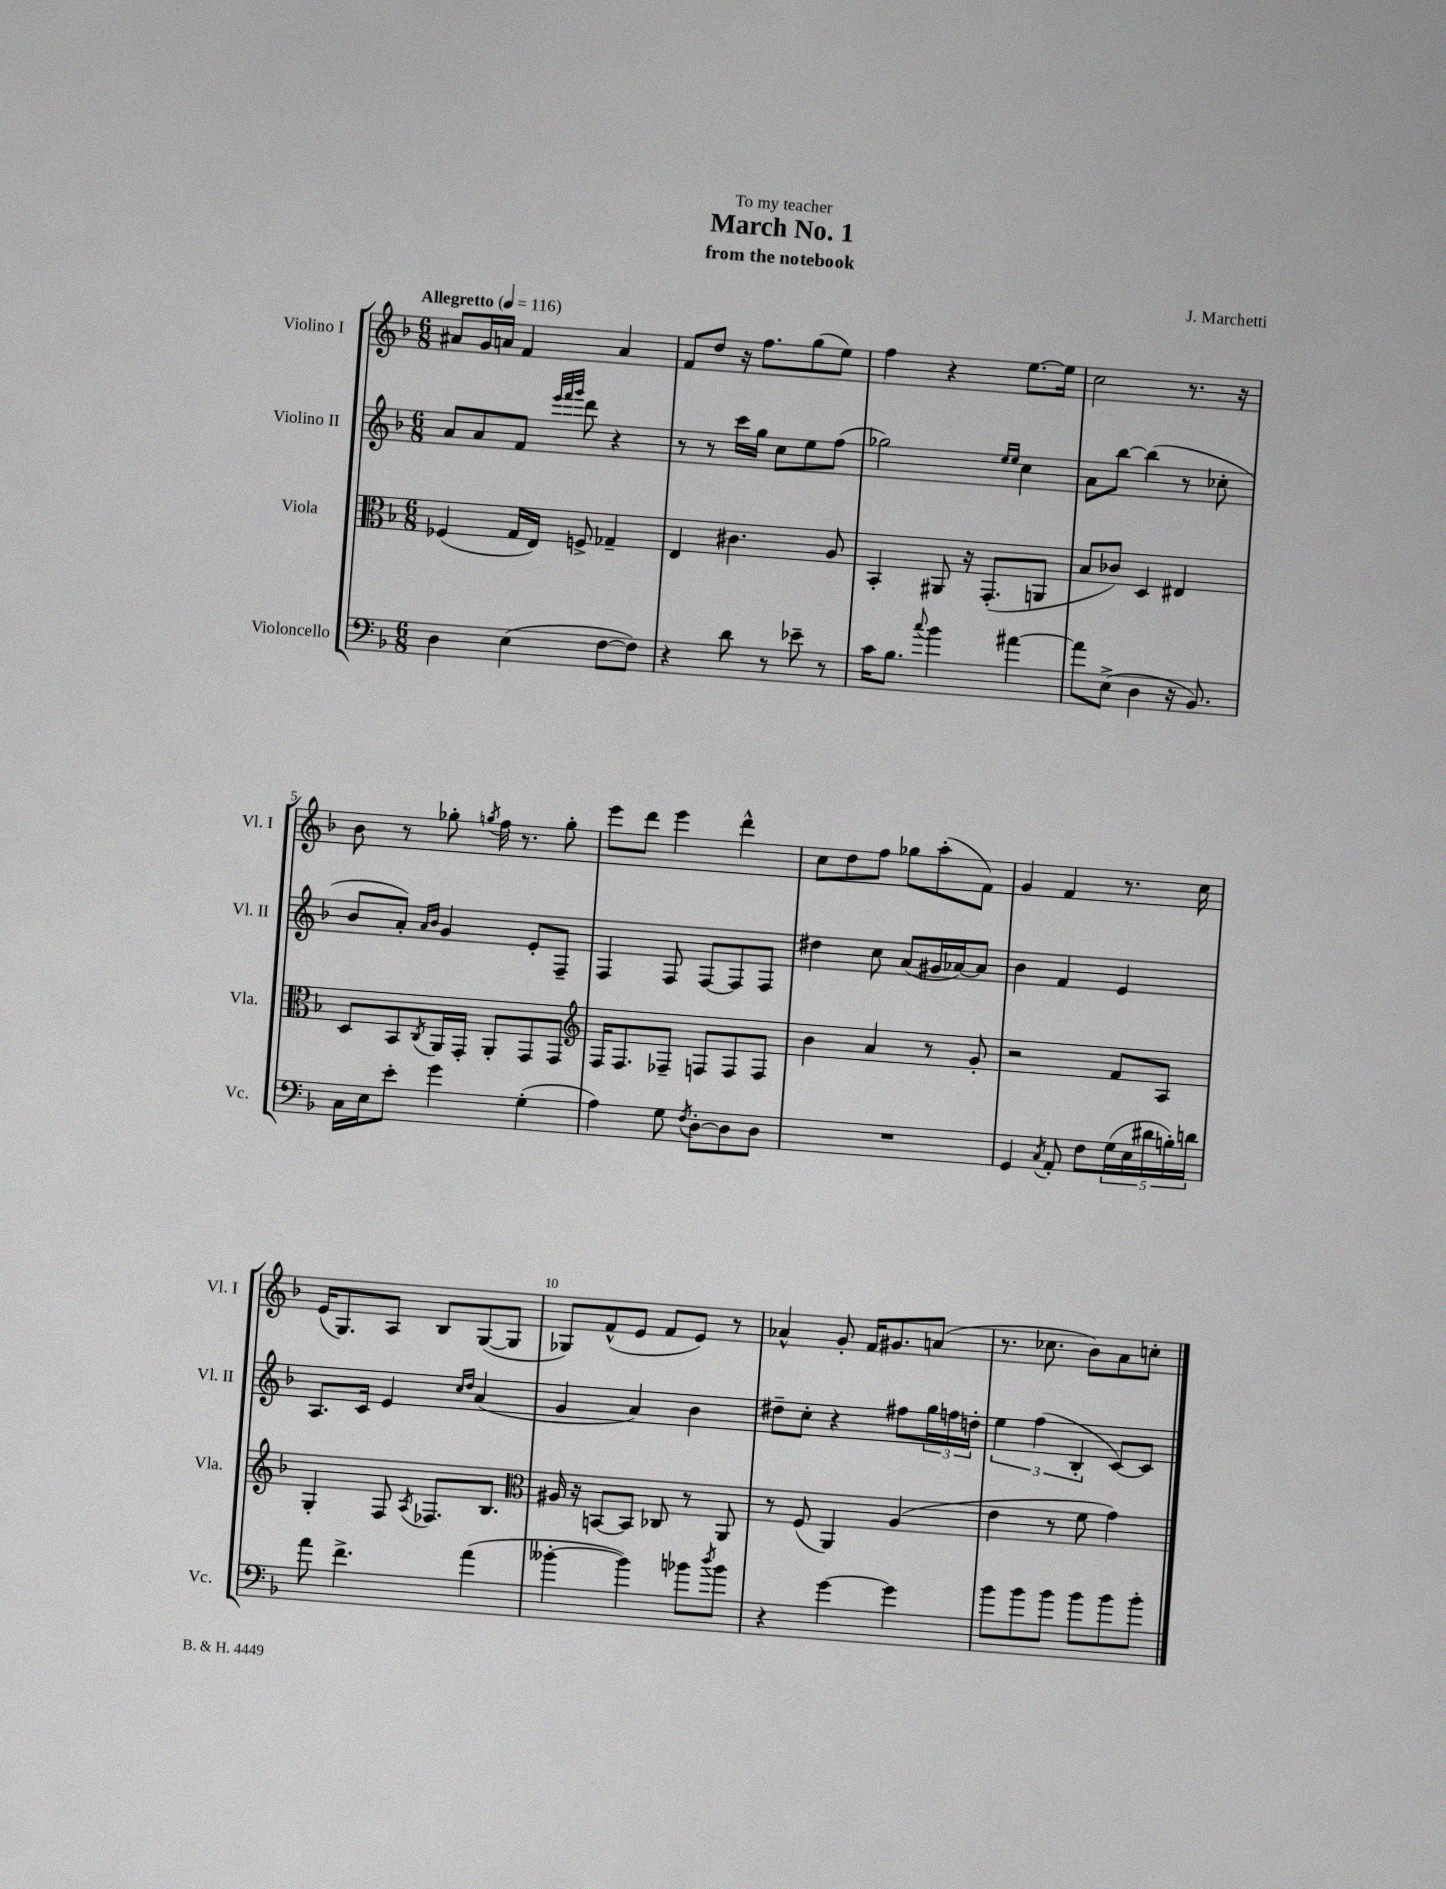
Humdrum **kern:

**kern	**kern	**kern	**kern
*staff4	*staff3	*staff2	*staff1
*clefF4	*clefC3	*clefG2	*clefG2
*k[b-]	*k[b-]	*k[b-]	*k[b-]
*M6/8	*M6/8	*M6/8	*M6/8
*MM116	*MM116	*MM116	*MM116
4D	(4F-	8a	8a#
.	.	8a	16g
.	.	.	16a
(4E	16G	8f	4f
.	16E)	.	.
.	.	32qqeee	.
.	.	32qqfff	.
.	.	32qqggg	.
.	8F^	8ddd	.
[8F	4G-~	4r	4a
8F])	.	.	.
=	=	=	=
4r	4E	8r	8f
.	.	8r	8dd
8d	4.c#	16ccc	16r
.	.	16gg	8.ff
8r	.	8cc	.
8e-~	.	8ee	(8gg
8r	8A	(8ff	8ee)
=	=	=	=
16c	4BB-'	2gg-)	4ff
8.B-	.	.	.
8qqcc	.	.	.
4b-	8AA#	.	4r
.	16r	.	.
.	(8.GG'	.	.
.	.	16qqee	.
.	.	16qqee	.
[4a#	.	4cc	[8.ee
.	8AA	.	.
.	.	.	16ee]
=	=	=	=
8a#]	8B-	8a	2cc
(8E^	8c-)	[8bb-	.
4D	4D	(4bb-]	.
16r	4E#	8r	8.r
8.BB-)	.	.	.
.	.	8cc-'	.
.	.	.	16r
=	=	=	=
16C	8D	8b-	8b-
16E	.	.	.
8e'	8BB-	8a')	8r
.	.	16qqa	.
.	8qC	16qqb-	.
4g	16AA	4g	8gg-'
.	16GG'	.	.
.	.	.	8qgg
.	8AA'	.	16ff
.	.	.	8.r
(4G'	8GG	8e'	.
.	8GG	8F~	8gg'
=	=	=	=
*	*clefG2	*	*
4A)	16F	4F	8eee
.	8.F	.	.
.	.	.	8ddd
8G	8F-~	8F	4eee
8qF	.	.	.
[8D'	8F	[8F	.
8D]	8F	8F]	4ddd^^
8D	8F	8F	.
=	=	=	=
2.r	4b-	4dd#	8cc
.	.	.	8dd
.	4a	8cc	8ff
.	.	(8a	8gg-
.	8r	16g#	(8aa'
.	.	[16a-)	.
.	8g'	8a-]	8f)
=	=	=	=
4GG	2r	4b-	4g
8qC	.	.	.
8AA'	.	4f	4f
8F	.	.	.
(20G	8f	4e	8.r
20E	.	.	.
20d#	.	.	.
.	8A	.	.
20B')	.	.	.
.	.	.	16cc
20d	.	.	.
=	=	=	=
8a	4G'	8.A	(16e
.	.	.	8.G)
4.f^	.	.	.
.	.	16c	.
.	8F	4e	8A
.	8qA	.	.
.	8.F-	.	8B-
.	.	16qqcc	.
.	.	16qqdd	.
(4a	.	(4a	([8G
.	8.B-	.	.
.	.	.	8G]
=	=	=	=
*	*clefC3	*	*
[4b--'	16A#	4g	8G-)
.	16r	.	.
.	[8BB	.	(8f^^
4b--])	8BB]	4a)	8e
.	8C-	.	8f
8b-	8r	4b-	8e)
8qdd	.	.	.
8b-	8AA	.	8r
=	=	=	=
4r	8r	8dd#~	4a-^^
.	(8F	8cc'	.
[4g	4AA)	4r	8g'
.	.	.	16f
.	.	.	8.g#
4g]	(4A	8ff#	.
.	.	24gg	(8a
.	.	24ff	.
.	.	24dd'	.
=	=	=	=
8b-	4e	6ee	8.r
8b-	.	.	.
.	.	(6ff	.
.	.	.	8.cc-
8b-	8r	.	.
.	.	6B-'	.
8b-	8f	.	8b-)
8b-	4g)	[8c)	8a
8b-'	.	8c]	8cc'
==	==	==	==
*-	*-	*-	*-
